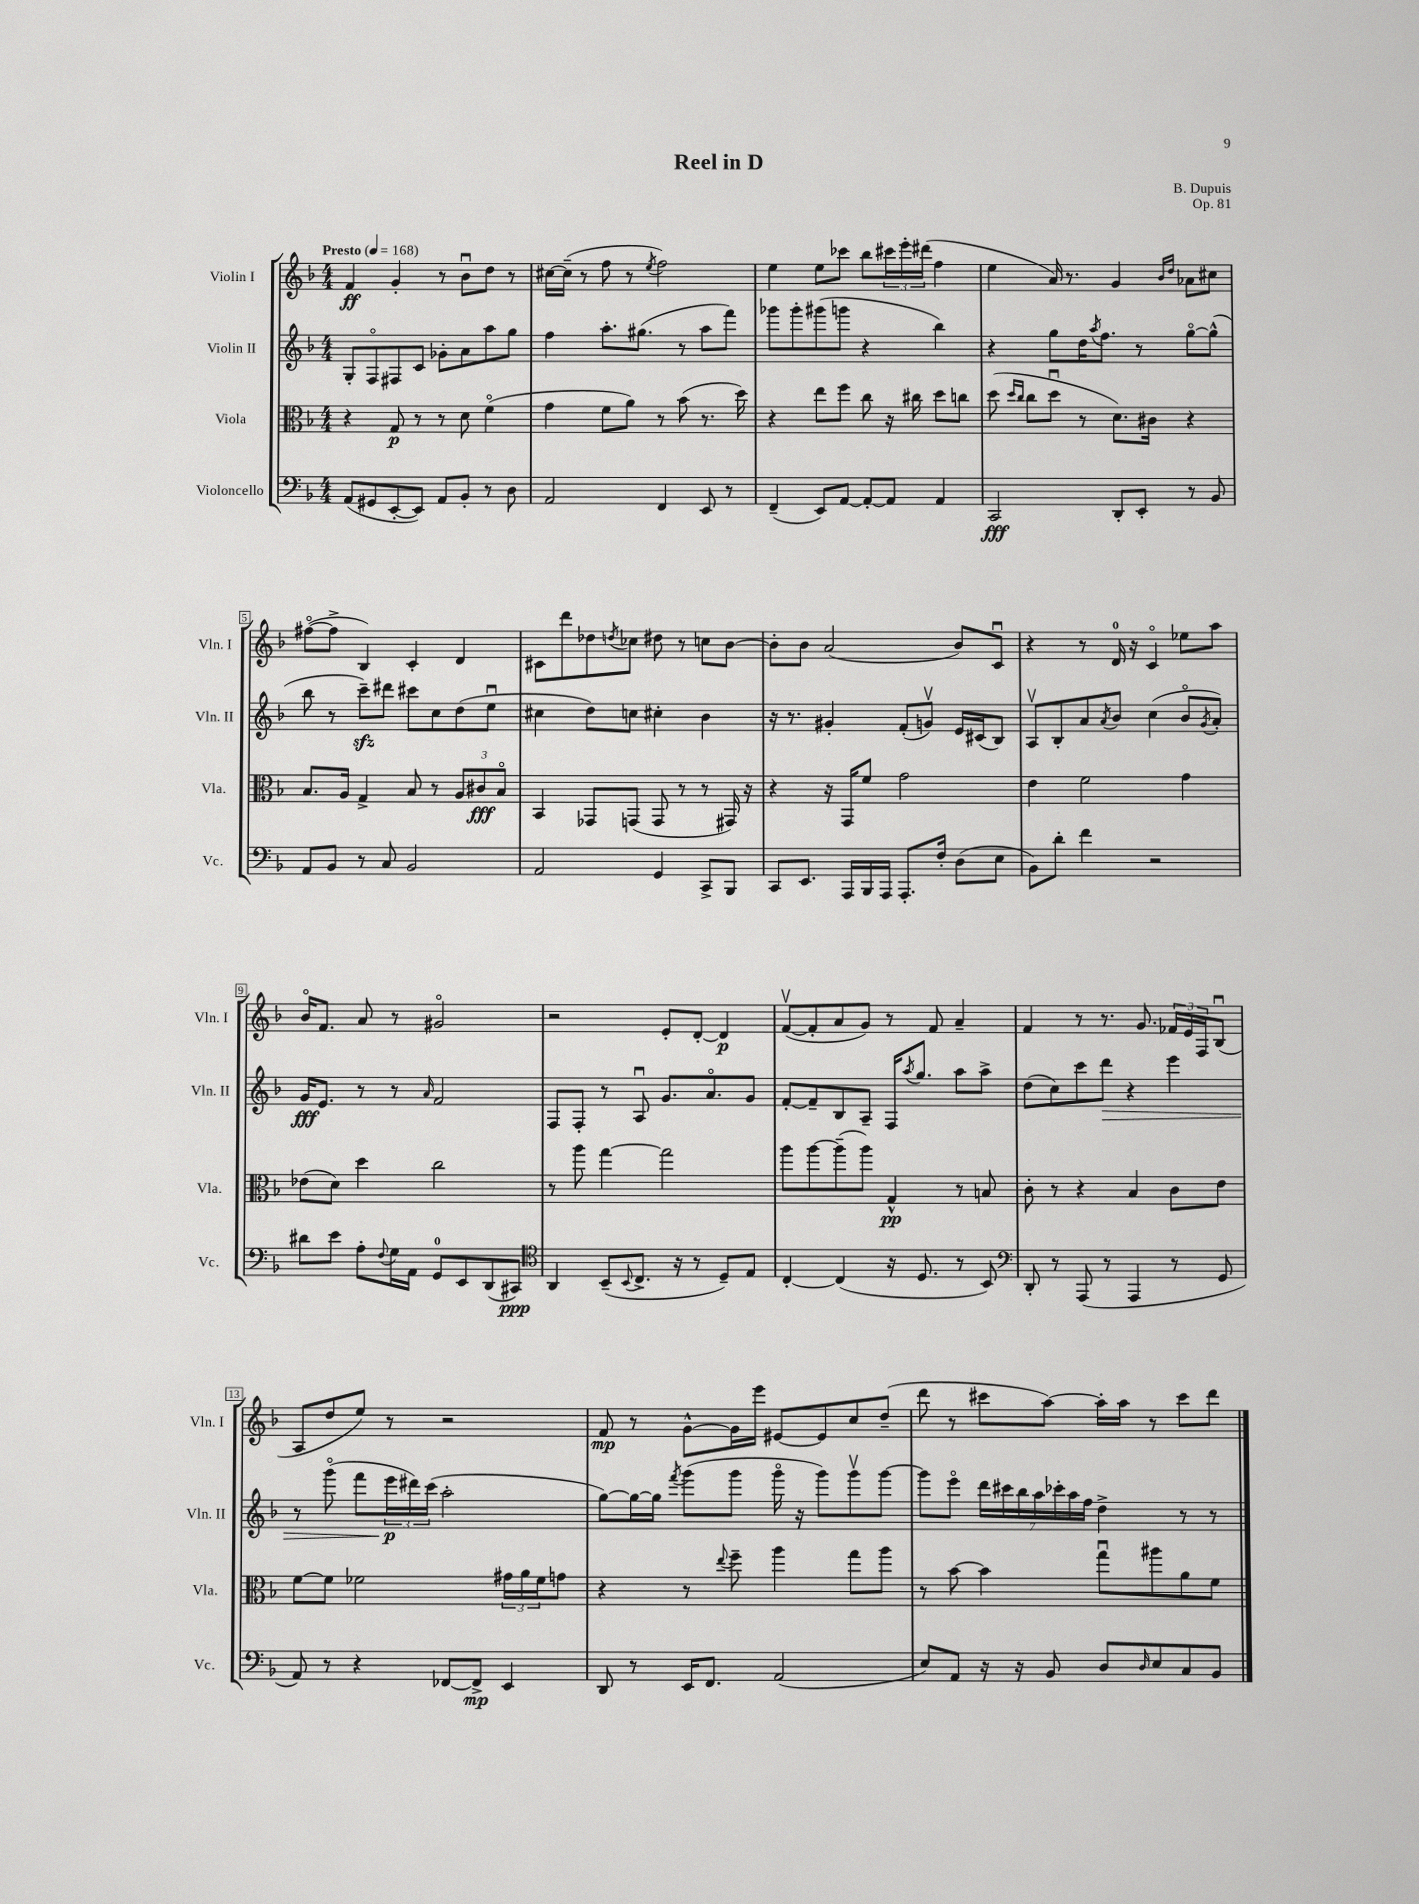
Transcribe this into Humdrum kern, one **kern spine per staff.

**kern	**kern	**kern	**kern
*staff4	*staff3	*staff2	*staff1
*clefF4	*clefC3	*clefG2	*clefG2
*k[b-]	*k[b-]	*k[b-]	*k[b-]
*M4/4	*M4/4	*M4/4	*M4/4
*MM168	*MM168	*MM168	*MM168
(8AA	4r	8G'	4f
8GG#	.	8Fo	.
[8EE'	8G	8F#	4g'
8EE])	8r	8c	.
8AA	8r	8g-'	8r
8BB-'	8d	8a	8b-u
8r	(4fo	8aa	8dd
8D	.	8gg	8r
=	=	=	=
2AA	4g	4ff	[16cc#
.	.	.	(16cc#~]
.	.	.	8r
.	8f	8.aa'	8ff
.	8a)	.	8r
.	.	(8.gg#	.
.	.	.	8qee
4FF	8r	.	2ff)
.	(8b-	8r	.
8EE	8.r	8aa	.
8r	.	8fff)	.
.	16dd)	.	.
=	=	=	=
(4FF~	4r	8ggg-	4ee
.	.	8ggg-'	.
8EE)	8ee	(8ggg#	8ee
[8AA	8ff	8ggg	8ccc-
8AA'_	8cc	4r	8bb-
8AA]	16r	.	24ccc#
.	.	.	24eee'
.	16cc#	.	.
.	.	.	(24ddd#
4AA	8dd	4bb-)	4ff
.	8cc	.	.
=	=	=	=
2CC	(8dd	4r	4ee
.	16qqdd	.	.
.	16qqcc	.	.
.	8cc	.	.
.	8ddu	8gg	16a)
.	.	.	8.r
.	8r	16dd	.
.	.	8qaa	.
.	.	8.ff	.
8DD'	8.d)	.	4g
8EE'	.	8r	.
.	16c#	.	.
.	.	.	16qqb-
.	.	.	16qqdd
8r	4r	[8ggo	8a-
8BB-	.	(8gg^^]	8cc#
=	=	=	=
8AA	8.B-	8bb-	([8ff#o
8BB-	.	8r	8ff#^]
.	16A	.	.
8r	4G^	8ccc~)	4B-)
8C	.	8ddd#	.
2BB-	8B-	8ccc#	4c'
.	8r	8cc	.
.	12A	(8dd	4d
.	12c#	.	.
.	.	8eeu	.
.	12B-o	.	.
=	=	=	=
2AA	4BB-	4cc#	8c#
.	.	.	8ddd
.	8GG-	8dd)	8dd-
.	.	.	8qdd
.	(8GG	8cc	8cc-
4GG	8GG	4cc#'	8dd#
.	8r	.	8r
8CC^	8r	4b-	8cc
8BBB-	16GG#)	.	[8b-
.	16r	.	.
=	=	=	=
8CC	4r	16r	8b-']
.	.	8.r	.
8.EE	.	.	8b-
.	16r	4g#'	(2a
16AAA	16GG	.	.
16BBB-	8f	.	.
16AAA	.	.	.
8.AAA'	2g	(8f'	.
.	.	8gv)	.
16F'	.	.	.
(8D	.	16e	8b-)
.	.	(16c#	.
8E	.	8B-)	8cu
=	=	=	=
8BB-)	4e	8Av	4r
8d'	.	8B-'	.
4f	2f	8a	8r
.	.	8qa	.
.	.	8b-	16d
.	.	.	16r
2r	.	(4cc	4co
.	4g	8b-o	8ee-
.	.	8qg	.
.	.	8a')	8aa
=	=	=	=
8d#	(8e-	16g	16b-o
.	.	8.e	8.f
8e	8d)	.	.
8A'	4dd	8r	8a
8qqF	.	.	.
16G	.	8r	8r
16AA	.	.	.
.	.	16qqa	.
8GG	2cc	2f	2g#o
8EE	.	.	.
(8DD	.	.	.
8CC#)	.	.	.
=	=	=	=
*clefC4	*	*	*
4AA	8r	8F	2r
.	8aa	8F'	.
(8BB-~	[4gg	8r	.
8qqBB-	.	.	.
8.C^	.	8Au	.
.	2gg]	8.g	8e'
16r	.	.	.
8r	.	.	[8d'
.	.	8.ao	.
8D~)	.	.	4d]
8E	.	8g	.
=	=	=	=
[4C'	8aa	[8f'	([8fv
.	[8aa	8f~]	8f']
(4C]	(8aa~]	8B-	8a
.	8aa)	8A~	8g)
16r	4G^^	16F	8r
.	.	8qaa	.
8.D	.	8.gg	.
.	.	.	8f
8r	8r	8aa	4a~
8BB-)	8B	8aa^	.
=	=	=	=
*clefF4	*	*	*
8DD'	8c'	(8dd	4f
8r	8r	8cc)	.
(8AAA	4r	8ccc	8r
8r	.	8ddd	8.r
4AAA	4B-	4r	.
.	.	.	8.g
8r	8c	4eee	24f-
.	.	.	24e
.	.	.	24F
8GG	8e	.	(8B-u
=	=	=	=
8AA)	[8f	8r	8A
8r	8f]	(8gggo	8dd
4r	2f-	8fff	8ee)
.	.	24eee	8r
.	.	24ddd#)	.
.	.	(24ccc	.
[8FF-	.	2aa'	2r
8FF-^]	.	.	.
4EE	24g#	.	.
.	24a	.	.
.	24f-	.	.
.	8g	.	.
=	=	=	=
8DD	4r	[8gg)	8f
8r	.	16gg_	8r
.	.	16gg]	.
.	.	8qfff	.
16EE	8r	(8ggg	[8g^^
8.FF	.	.	.
.	8qqee	.	.
.	8ff~	8ggg	16g]
.	.	.	16eee
(2AA	4aa	16gggo	[8e#
.	.	16r	.
.	.	8ggg)	8e#]
.	8gg	8gggv	8cc
.	8aa	[8ggg	(8dd~
=	=	=	=
8E)	8r	8ggg]	8ddd
8AA	[8b-	8eeeo	8r
16r	4b-]	28ddd	8ccc#
.	.	28ccc#	.
16r	.	.	.
.	.	28bb-	.
.	.	28aa	.
8BB-	.	.	[8aa)
.	.	28ccc-'	.
.	.	28aa	.
.	.	28ff	.
8D	8ggu	4dd^	16aa']
.	.	.	16aa
16qqD	.	.	.
8E	8aa#	.	8r
8C	8a	8r	8ccc#
8BB-	8f	8r	8ddd
==	==	==	==
*-	*-	*-	*-
